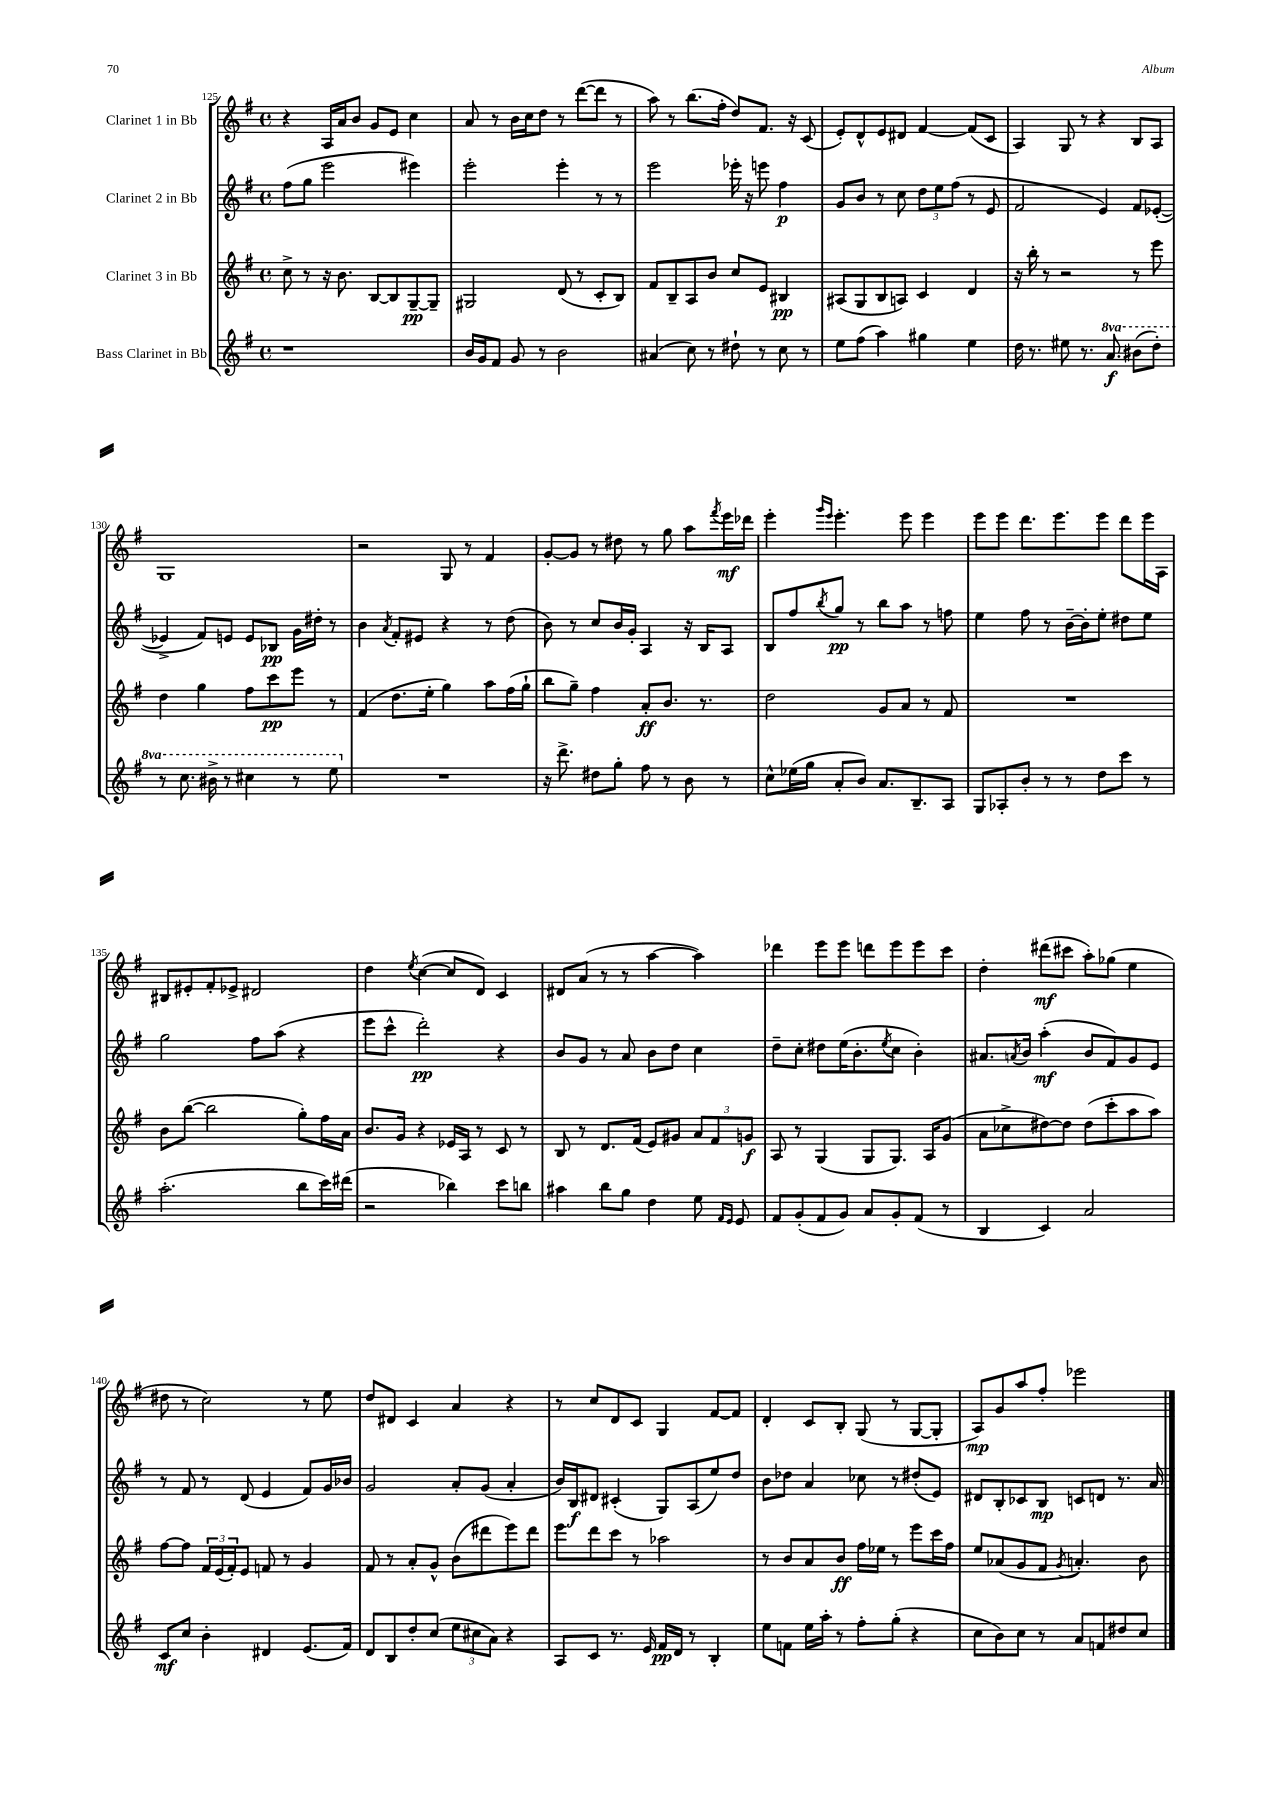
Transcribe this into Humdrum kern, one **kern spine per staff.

**kern	**kern	**kern	**kern
*staff4	*staff3	*staff2	*staff1
*clefG2	*clefG2	*clefG2	*clefG2
*k[f#]	*k[f#]	*k[f#]	*k[f#]
*M4/4	*M4/4	*M4/4	*M4/4
*met(c)	*met(c)	*met(c)	*met(c)
1r	8cc^\	(8ff#\L	4r
.	8r	8gg\J	.
.	16r	2eee\	16A/LL
.	8.b\	.	16a/J
.	.	.	8b/J
.	[8B/L	.	8g/L
.	8B/]	.	8e/J
.	[8G~/	4eee#\)	4cc\
.	8G~/]J	.	.
=	=	=	=
16b/LL	2G#/	2eee'\	8a/
16g/J	.	.	.
8f#/J	.	.	8r
8g/	.	.	16b\LL
.	.	.	16cc\J
8r	.	.	8dd\J
2b\	(8d/	4eee'\	8r
.	8r	.	([8ddd\L
.	8c'/L	8r	8ddd\]J
.	8B/J)	8r	8r
=	=	=	=
(4a#/	8f#/L	2eee\	8aa\)
.	8B~/	.	8r
8cc\)	8A/	.	(8.bb\L
8r	8b/J	.	.
.	.	.	16ff#'\Jk
8dd#`\	8cc/L	16eee-'\	8dd/L)
.	.	16r	.
8r	8e/J	8eee\	8.f#/J
8cc\	4B#/	4ff#\	.
.	.	.	16r
8r	.	.	(8c/
=	=	=	=
8ee\L	(8A#/L	8g/L	8e'/L)
(8ff#\J	8G/	8b/J	8d^^/
4aa\)	8B/	8r	8e/
.	8A/J)	8cc\	8d#/J
4gg#\	4c/	12dd\L	[4f#/
.	.	12ee\	.
.	.	(12ff#\J	.
4ee\	4d/	8r	(8f#/]L
.	.	8e/	8c/J
=	=	=	=
16dd\	16r	2f#/	4A/)
8.r	16bb'\	.	.
.	8r	.	.
8ee#\	2r	.	8G/
8.r	.	.	8r
.	.	4e/)	4r
8.aa/	.	.	.
(8bb#\L	8r	8f#/L	8B/L
8ddd'\J)	8eee\	([8e-'/J	8A/J
=	=	=	=
8r	4dd\	4e-^/]	1G
8.ccc\	.	.	.
.	4gg\	8f#/L)	.
16bb#^\	.	.	.
8r	.	8e/J	.
4ccc#\	8ff#\L	8e/L	.
.	8ccc\	8B-/J	.
8r	8eee\J	16g\LL	.
.	.	16dd#'\JJ	.
8eee\	8r	8r	.
=	=	=	=
1r	(4f#/	4b\	2r
.	.	8qa/	.
.	8.dd\L	8f#'/L	.
.	.	8e#/J	.
.	16ee'\Jk	.	.
.	4gg\)	4r	8G/
.	.	.	8r
.	8aa\L	8r	4f#/
.	(16ff#\L	(8dd\	.
.	16gg`\JJ	.	.
=	=	=	=
16r	8bb\L	8b\)	[8g'/L
8.ddd^\	.	.	.
.	8gg~\J)	8r	8g/]J
8dd#\L	4ff#\	8cc/L	8r
8gg'\J	.	16b/L	8dd#\
.	.	16g'/JJ	.
8ff#\	8a'/L	4A/	8r
8r	8.b/J	.	8gg\
8b\	.	16r	8aa\L
.	8.r	16B/LK	.
.	.	.	8qfff#/
8r	.	8A/J	16eee\L
.	.	.	16ddd-\JJ
=	=	=	=
8cc^^\L	2dd\	8B/L	4eee'\
(16ee-\L	.	8ff#/	.
16gg\JJ	.	.	.
.	.	.	16qqggg/LL
.	.	8qbb/	16qqeee/JJ
8a'/L	.	8gg/J	4.eee'\
8b/J)	.	8r	.
8.a/L	8g/L	8bb\L	.
.	8a/J	8aa\J	8eee\
8.B~/	.	.	.
.	8r	8r	4eee\
8A/J	8f#/	8ff\	.
=	=	=	=
8G/L	1r	4ee\	8eee\L
8A-'/	.	.	8eee\J
8b'/J	.	8ff#\	8.ddd\L
8r	.	8r	.
.	.	.	8.eee\
8r	.	[16b~\LL	.
.	.	16b'\]J	.
8dd\L	.	8ee'\J	8eee\J
8ccc\J	.	8dd#\L	8ddd\L
8r	.	8ee\J	16eee\L
.	.	.	16A\JJ
=	=	=	=
(2.aa'\	8b\L	2gg\	8B#/L
.	([8bb\J	.	8e#'/
.	2bb\]	.	8f#'/
.	.	.	8e-^/J
.	.	8ff#\L	2d#/
.	.	(8aa\J	.
8bb\L	8gg'\L)	4r	.
16ccc\L)	16ff#\L	.	.
(16ddd#\JJ	16a\JJ	.	.
=	=	=	=
2r	8.b/L	8eee\L	4dd\
.	.	8ccc^^\J	.
.	16g/Jk	.	.
.	.	.	8qee/
.	4r	2ddd'\)	([4cc\
4bb-\)	16e-/LL	.	8cc/]L
.	16A/JJ	.	.
.	8r	.	8d/J)
8ccc\L	8c/	4r	4c/
8bb\J	8r	.	.
=	=	=	=
4aa#\	8B/	8b/L	8d#/L
.	8r	8g/J	(8a/J
8bb\L	8.d/L	8r	8r
8gg\J	.	8a/	8r
.	(16f#/Jk	.	.
4dd\	8e/L)	8b\L	[4aa\
.	8g#/J	8dd\J	.
8ee\	12a/L	4cc\	4aa\])
.	12f#/	.	.
16qqf#/LL	.	.	.
16qqe/JJ	.	.	.
8e/	.	.	.
.	12g/J	.	.
=	=	=	=
8f#/L	8A/	8dd~\L	4ddd-\
(8g'/	8r	8cc'\J	.
8f#/	(4G/	8dd#\L	8eee\L
8g/J)	.	(16ee\K	8eee\J
.	.	8.b'\	.
8a/L	8G/L	.	8ddd\L
.	.	8qee/	.
8g'/	8.G/J)	8cc\J	8eee\
(8f#/J	.	4b'\)	8eee\
.	16A/LK	.	.
8r	(8g/J	.	8ccc\J
=	=	=	=
4B/	8a\L	8.a#/L	4dd'\
.	8cc-^\	.	.
.	.	8qa/	.
.	.	16b/Jk	.
4c/)	[8dd#\)	(4aa'\	(8ddd#\L
.	8dd#\]J	.	8ccc#\J
2a/	(8dd#\L	8b/L	8aa'\L)
.	8ccc'\	8f#/)	(8gg-\J
.	8aa\	8g/	4ee\
.	8aa\J)	8e/J	.
=	=	=	=
8c/L	[8ff#\L	8r	8dd#\
8cc/J	8ff#\]J	8f#/	8r
4b'\	24f#/LL	8r	2cc\)
.	(24e/	.	.
.	24f#'/J)	.	.
.	8e/J	(8d/	.
4d#/	8f/	4e/	.
.	8r	.	.
(8.e/L	4g/	8f#/L)	8r
.	.	16g/L	8ee\
16f#/Jk)	.	16b-/JJ	.
=	=	=	=
8d/L	8f#/	2g/	8dd/L
8B/	8r	.	8d#/J
8dd'/	8a'/L	.	4c/
(8cc/J	8g^^/J	.	.
12ee\L	(8b\L	8a'/L	4a/
12cc#\	.	.	.
.	8ddd#\	(8g/J	.
12a\J)	.	.	.
4r	8eee\)	4a'/	4r
.	8ddd#\J	.	.
=	=	=	=
8A/L	8eee\L	16b/LL)	8r
.	.	16B/J	.
8c/J	8ddd\	8d#/J	8cc/L
8.r	8ccc\J	(4c#'/	8d/
.	8r	.	8c/J
16e/	.	.	.
16f#/LL	2aa-\	8G/L)	4G/
16d/JJ	.	.	.
8r	.	(8A/	.
4B'/	.	8ee/)	[8f#/L
.	.	8dd/J	8f#/]J
=	=	=	=
8ee\L	8r	8b\L	4d'/
8f\J	8b/L	8dd-\J	.
16ee\LL	8a/	4a/	8c/L
16aa'\JJ	.	.	.
8r	8b/J	.	8B'/J
8ff#'\L	16ff#\LL	8cc-\	(8G/
.	16ee-\JJ	.	.
(8gg'\J	8r	8r	8r
4r	8eee\L	(8dd#'/L	[8G/L
.	16ccc\L	8e/J)	8G'/]J
.	16ff#\JJ	.	.
=	=	=	=
8cc\L	8ee/L	8d#/L	8A/L)
8b\)	(8a-/	8B'/	8g/
8cc\J	8g/	8c-/	8aa/
8r	8f#/J	8B/J	8ff#'/J
.	8qg/	.	.
8a/L	4.a'/)	8c/L	2eee-\
8f/	.	8d/J	.
8dd#/	.	8.r	.
8cc/J	8b\	.	.
.	.	16a/	.
==	==	==	==
*-	*-	*-	*-
